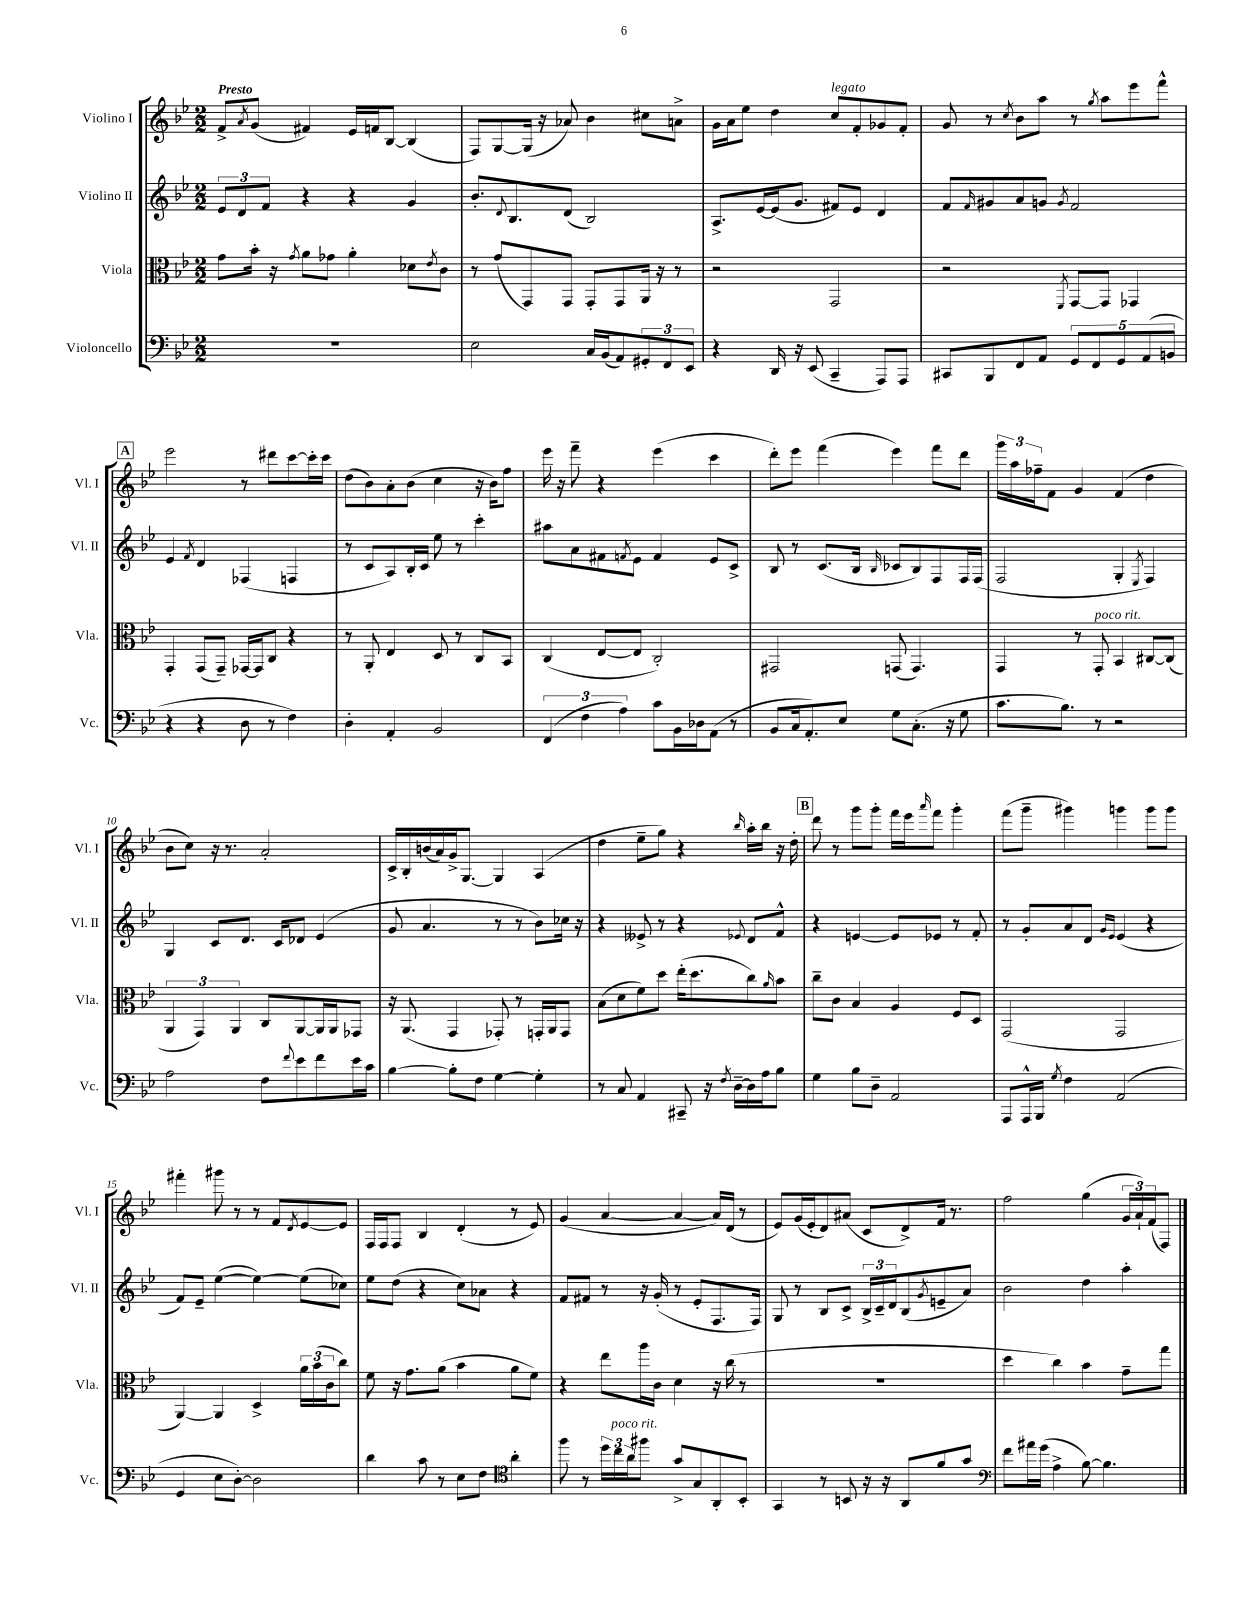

**kern	**kern	**kern	**kern
*part4	*part3	*part2	*part1
*staff4	*staff3	*staff2	*staff1
*I"Violoncello	*I"Viola	*I"Violino II	*I"Violino I
*I'Vc.	*I'Vla.	*I'Vl. II	*I'Vl. I
*clefF4	*clefC3	*clefG2	*clefG2
*k[b-e-]	*k[b-e-]	*k[b-e-]	*k[b-e-]
*M2/2	*M2/2	*M2/2	*M2/2
=1	=1	=1	=1
!	!	!	!LO:TX:a:B:t=Presto
1r	8g\L	12e-/L	8f^/L
.	.	12d/	.
.	.	.	8qa/
.	16b-'\Jk	.	(8g/J
.	.	12f/J	.
.	16r	.	.
.	8qg/	.	.
.	8a\L	4r	4f#X/)
.	8g-X\J	.	.
.	4a'\	4r	16e-/LL
.	.	.	16fn/J
.	.	.	[8B-/J
.	8d-X\L	4g/	(4B-/]
.	8qe-/	.	.
.	8c\J	.	.
=2	=2	=2	=2
2E-\	8r	8.b-'/L	8F/L)
.	(8g/L	.	[8G/
.	.	8qqd/	.
.	.	8.B-/	.
.	8GG/)	.	(16G/Jk]
.	.	.	16r
.	8GG/J	(8d/J	8a-X/)
16C/LL	8GG'/L	2B-/)	4b-\
(16BB-/J	.	.	.
8AA/)	8GG/	.	.
12GG#X'/	16AA/Jk	.	8cc#X\L
.	16r	.	.
12FF/	.	.	.
.	8r	.	8an^\J
12EE-/J	.	.	.
=3	=3	=3	=3
4r	2r	8.A^/L	16g\LL
.	.	.	16a\J
.	.	.	8ee-\J
.	.	[16e-/L	.
16DD/	.	(16e-/J]	4dd\
16r	.	8.g/J	.
(8EE-/	.	.	.
!	!	!	!LO:TX:a:i:t=legato
4CC~/	2GG/	8f#X/L)	8cc/L
.	.	8e-/J	8f'/
8AAA/L)	.	4d/	8g-X/
8AAA/J	.	.	8f'/J
=4	=4	=4	=4
8CC#X/L	2r	8f/L	8g/
.	.	16qqf/	.
8BBB-/	.	8g#X/	8r
.	.	.	8qcc/
8FF/	.	8a/	8b-\L
8AA/J	.	8gn/J	8aa\J
.	8qFF/	8qg/	.
10GG/L	[8GG/L	2f/	8r
10FF/	.	.	.
.	.	.	8qgg/
.	8GG/J]	.	8aa\L
10GG/	.	.	.
.	4GG-X/	.	8eee-\
(10AA/	.	.	.
.	.	.	8fff^^\J
10BBn/J	.	.	.
!!LO:LB:g=z
!!LO:REH:place=s1:t=A
=5	=5	=5	=5
4r	4GG'/	4e-/	2eee-\
.	.	8qf/	.
4r	(8GG/L	4d/	.
.	8GG~/J)	.	.
8D\	[16GG-X/LL	(4F-X/	8r
.	16GG-/J]	.	.
8r	8C/J	.	8ddd#X\L
4F\)	4r	4Fn/	[8ccc\
.	.	.	16ccc'\L]
.	.	.	16ccc\JJ
=6	=6	=6	=6
4D'\	8r	8r	(8dd\L
.	8AA'/	8c/L	8b-\)
4AA'/	4E-/	8A/)	8a'\
.	.	16B-'/L	(8b-\J
.	.	16c/JJ	.
2BB-/	8D/	8ee-\	4cc\
.	8r	8r	.
.	8C/L	4ccc'\	16r
.	.	.	16b-\KL)
.	8BB-/J	.	8ff\J
=7	=7	=7	=7
(6FF/	(4C/	8aa#X\L	16eee-\
.	.	.	16r
.	.	8a\	8fff~\
6F\	.	.	.
.	[8E-/L	8f#X\	4r
6A\)	.	.	.
.	.	8qfn/	.
.	8E-/J]	8e-\J	.
8c\L	2C'/)	4f/	(4eee-\
16BB-\L	.	.	.
16D-X\J	.	.	.
(8AA\J	.	8e-/L	4ccc\
8r	.	8c^/J	.
=8	=8	=8	=8
8BB-/L	2GG#X/	8B-/	8ddd'\L)
16C/k	.	8r	8eee-\J
8.AA'/)	.	.	.
.	.	(8.c/L	(4fff\
8E-/J	.	.	.
.	.	16B-/Jk	.
.	.	16qqB-/	.
8G\L	(8GGn/	8c-X/L	4eee-\)
(8.C'\J	4.GG/)	8B-/)	.
.	.	8F/	8fff\L
16r	.	.	.
8G\	.	16F/L	8ddd\J
.	.	(16F/JJ	.
=9	=9	=9	=9
8.c\L	4GG/	2F/	24ggg\LL
.	.	.	24aa\
.	.	.	24ff-X~\J
.	.	.	8f\J
8.B-\J)	.	.	.
.	8r	.	4g/
!	!LO:TX:a:i:t=poco rit.	!	!
8r	8GG'/	.	.
2r	4BB-/	4G'/	(4f/
.	.	8qE-/	.
.	[8C#X/L	4F/)	4dd\
.	(8C#/J]	.	.
!!LO:LB:g=z
=10	=10	=10	=10
2A\	6AA/	4G/	8b-\L
.	.	.	8cc\J)
.	6GG/)	.	.
.	.	8c/L	16r
.	.	.	8.r
.	6AA/	.	.
.	.	8.d/J	.
8F\L	8C/L	.	2a'/
.	.	16c/KL	.
8qqf/	.	.	.
8e-\	[8AA/	8d-X/J	.
8f\	16AA/L]	(4e-/	.
.	16AA/J	.	.
16e-\L	8GG-X/J	.	.
16c\JJ	.	.	.
=11	=11	=11	=11
[4B-\	16r	8g/	16c^/LL
.	(8.AA/	.	16B-'/
.	.	4.a/	(16bn/
.	.	.	16a/)
8B-'\L]	4GG/	.	16g^/J
.	.	.	[8.G/J
8F\J	.	.	.
[4G\	8GG-X'/)	8r	4G/]
.	8r	8r	.
4G'\]	16GGn'/LL	8b-\L)	(4A/
.	16AA/J	.	.
.	8GG/J	16cc-X\Jk	.
.	.	16r	.
=12	=12	=12	=12
8r	(8B-\L	4r	4dd\
8C/	8d\	.	.
4AA/	8f\)	8e--X^/	8ee-~\L
.	8dd\J	8r	8gg\J)
8CC#X~/	(16ee-'\KL	4r	4r
.	8.dd\	.	.
16r	.	.	.
8qF/	.	.	.
[16D~\LL	.	.	.
.	.	8qqe-X/	16qqbb-/
16D\]	8cc\)	8d/L	16aa'\LL
16A\J	.	.	16bb-\JJ
.	16qqa/	.	.
8B-\J	8b-\J	8f^^/J	16r
.	.	.	16dd'\
!!LO:REH:place=s1:t=B
=13	=13	=13	=13
4G\	8cc~\L	4r	8ddd\
.	8c\J	.	8r
8B-\L	4B-/	[4en/	8ggg\L
8D~\J	.	.	8ggg'\J
2AA/	4A/	8e/L]	16fff\LL
.	.	.	16eee-\J
.	.	.	16qqaaa/
.	.	8e-X/J	8fff\J
.	8F/L	8r	4ggg'\
.	8D/J	8f'/	.
=14	=14	=14	=14
8AAA/L	(2GG/	8r	(8fff\L
16AAA^^/L	.	8g'/L	8ggg~\J
16BBB-/JJ	.	.	.
8qG/	.	.	.
4F\	.	8a/	4ggg#X\)
.	.	8d/J	.
.	.	16qqg/LL	.
.	.	16qqe-/JJ	.
(2AA/	2GG/	(4e-/	4gggn\
.	.	4r	8ggg\L
.	.	.	8ggg\J
!!LO:LB:g=z
=15	=15	=15	=15
4GG/	[4AA/)	8f/L)	4fff#X'\
.	.	8e-~/J	.
8E-\L	4AA/]	([4ee-\	8ggg#X\
[8D'\J)	.	.	8r
2D\]	4D^/	4ee-\_)	8r
.	.	.	8f/L
.	.	.	8qd/
.	24a\LL	(8ee-\L]	[8e-/
.	(24b-\	.	.
.	24c\J	.	.
.	8cc\J)	8cc-X\J)	8e-/J]
=16	=16	=16	=16
4d\	8f\	8ee-\L	16F/LL
.	.	.	16F/J
.	16r	(8dd\J	8F/J
.	8.g\L	.	.
8c\	.	4r	4B-/
8r	(8a\J	.	.
8E-\L	4b-\	8cc\L)	(4d'/
8F\J	.	8a-X\J	.
*clefC4	*	*	*
4a'\	8a\L	4r	8r
.	8f\J)	.	8e-/)
=17	=17	=17	=17
8ff\	4r	8f/L	(4g/
8r	.	8f#X/J	.
24dd\LL	8ee-\L	8r	[4a/
!LO:TX:a:i:t=poco rit.	!	!	!
24cc\	.	.	.
24a\J	.	.	.
8ff#X\J	16aa\L	16r	.
.	16c\JJ	(16g'/	.
8g^/L	4d\	8r	4a/_
8G/	.	8e-'/L	.
8AA'/	16r	8.F/	16a/LL])
.	(16cc\	.	(16d/JJ
8BB-'/J	8r	.	8r
.	.	16F/Jk)	.
=18	=18	=18	=18
4GG/	1r	8G/	8e-/L)
.	.	8r	(16g/L
.	.	.	16e-'/J
8r	.	8B-/L	8d/)
8BBn/	.	8c^/J	(8a#X/J
16r	.	24B-^/LL	8c/L
.	.	24c~/	.
16r	.	.	.
.	.	24d/J	.
8AA/L	.	(8B-/	8d^/)
.	.	8qg/	.
8f/	.	8en~/	16f/Jk
.	.	.	8.r
8g/J	.	8a/J)	.
=19	=19	=19	=19
*clefF4	*	*	*
8f\L	4dd\	2b-\	2ff\
16a#X\L	.	.	.
(16g\JJ	.	.	.
4A^\	4cc\)	.	.
[8B-\)	4b-\	4dd\	(4gg\
4.B-\]	.	.	.
.	8g~\L	4aa'\	24g/LL
.	.	.	24a`/)
.	.	.	(24f/J
.	8gg\J	.	8F/J)
==	==	==	==
*-	*-	*-	*-
